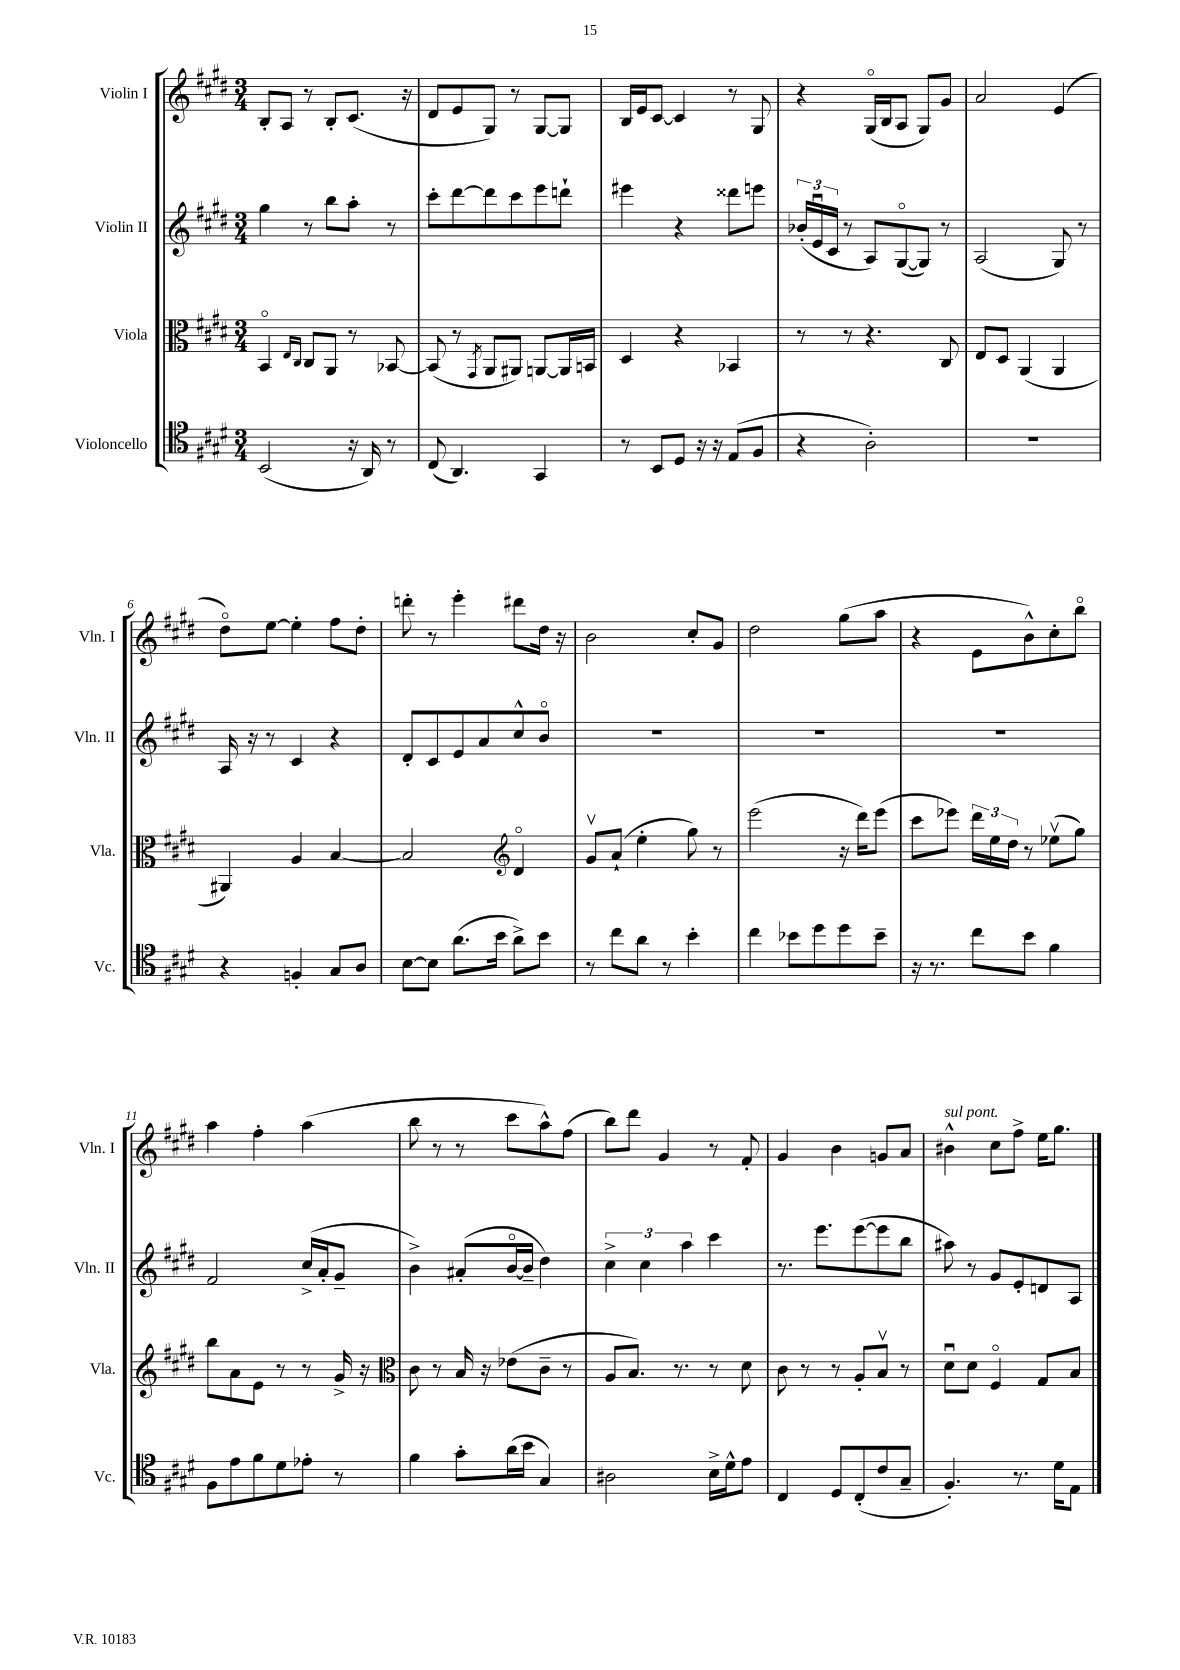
<<
\new StaffGroup <<
\new Staff = "s0" \with { instrumentName = "Violin I" shortInstrumentName = "Vln. I" } {
    \clef treble \key e \major \numericTimeSignature \time 3/4
    b8-. a8 r8 b8-. cis'8.( r16 |
    dis'8 e'8 gis8) r8 gis8~ gis8 |
    b16 e'16 cis'8~ cis'4 r8 gis8 |
    r4 gis16\flageolet( b16 a8 gis8) gis'8 |
    a'2 e'4( |
    dis''8\flageolet) e''8~ e''4-. fis''8 dis''8-. |
    d'''8-. r8 e'''4-. dis'''8 dis''16 r16 |
    b'2 cis''8-. gis'8 |
    dis''2 gis''8( a''8 |
    r4 e'8 b'8-^) cis''8-. b''8\flageolet |
    a''4 fis''4-. a''4( |
    b''8 r8 r8 cis'''8 a''8-^) fis''8( |
    b''8) dis'''8 gis'4 r8 fis'8-. |
    gis'4 b'4 g'8 a'8 |
    bis'4-^^\markup { \italic "sul pont." } cis''8 fis''8-> e''16 gis''8. \bar "|." |
}
\new Staff = "s1" \with { instrumentName = "Violin II" shortInstrumentName = "Vln. II" } {
    \clef treble \key e \major \numericTimeSignature \time 3/4
    gis''4 r8 b''8 a''8-. r8 |
    cis'''8-. dis'''8~ dis'''8 cis'''8 e'''8 d'''8-! |
    eis'''4 r4 disis'''8 e'''8 |
    \tuplet 3/2 { bes'16-.( e'16\downbow cis'16 } r8 a8) gis8~\flageolet( gis8) r8 |
    a2( gis8) r8 |
    a16 r16 r8 cis'4 r4 |
    dis'8-. cis'8 e'8 a'8 cis''8-^ b'8\flageolet |
    R2. |
    R2. |
    R2. |
    fis'2 cis''16->( a'16-. gis'8-- |
    b'4->) ais'8-.( b'16~\flageolet b'16-- dis''4) |
    \tuplet 3/2 { cis''4-> cis''4 a''4 } cis'''4 |
    r8. e'''8. e'''8~( e'''8 b''8 |
    ais''8) r8 gis'8 e'8-. d'8 a8 \bar "|." |
}
\new Staff = "s2" \with { instrumentName = "Viola" shortInstrumentName = "Vla." } {
    \clef alto \key e \major \numericTimeSignature \time 3/4
    b,4\flageolet \grace { e16 cis16 } cis8 a,8 r8 bes,8~ |
    bes,8( r8 \acciaccatura { gis,8 } a,8 ais,8) a,8~ a,16 b,16 |
    dis4 r4 bes,4 |
    r8 r8 r4. cis8 |
    e8 dis8 a,4( a,4 |
    ais,4) a4 b4~ |
    b2 \clef treble dis'4\flageolet |
    gis'8\upbow a'8-!( e''4-. gis''8) r8 |
    e'''2( r16 dis'''16) e'''8( |
    cis'''8 ees'''8) \tuplet 3/2 { dis'''16 e''16 dis''16 } r8 ees''8\upbow( gis''8) |
    b''8 a'8 e'8 r8 r8 gis'16-> r16 |
    \clef alto cis'8 r8 b16 r16 ees'8( cis'8-- r8 |
    a8 b8.) r8. r8 dis'8 |
    cis'8 r8 r8 a8-. b8\upbow r8 |
    dis'8\downbow dis'8 fis4\flageolet gis8 b8 \bar "|." |
}
\new Staff = "s3" \with { instrumentName = "Violoncello" shortInstrumentName = "Vc." } {
    \clef tenor \key e \major \numericTimeSignature \time 3/4
    b,2( r16 a,16) r8 |
    cis8( a,4.) gis,4 |
    r8 b,8 dis8 r16 r16 e8( fis8 |
    r4 a2-.) |
    R2. |
    r4 f4-. gis8 a8 |
    b8~ b8 a'8.( b'16 a'8->) b'8 |
    r8 cis''8 a'8 r8 b'4-. |
    cis''4 bes'8 dis''8 dis''8 bes'8-- |
    r16 r8. cis''8 b'8 fis'4 |
    fis8 e'8 fis'8 dis'8 ees'8-. r8 |
    fis'4 gis'8-. a'16( b'16 gis4) |
    ais2 b16-> dis'16-^ e'8 |
    cis4 dis8 cis8-.( cis'8 gis8-- |
    fis4.-.) r8. dis'16 e8 \bar "|." |
}
>>
>>
